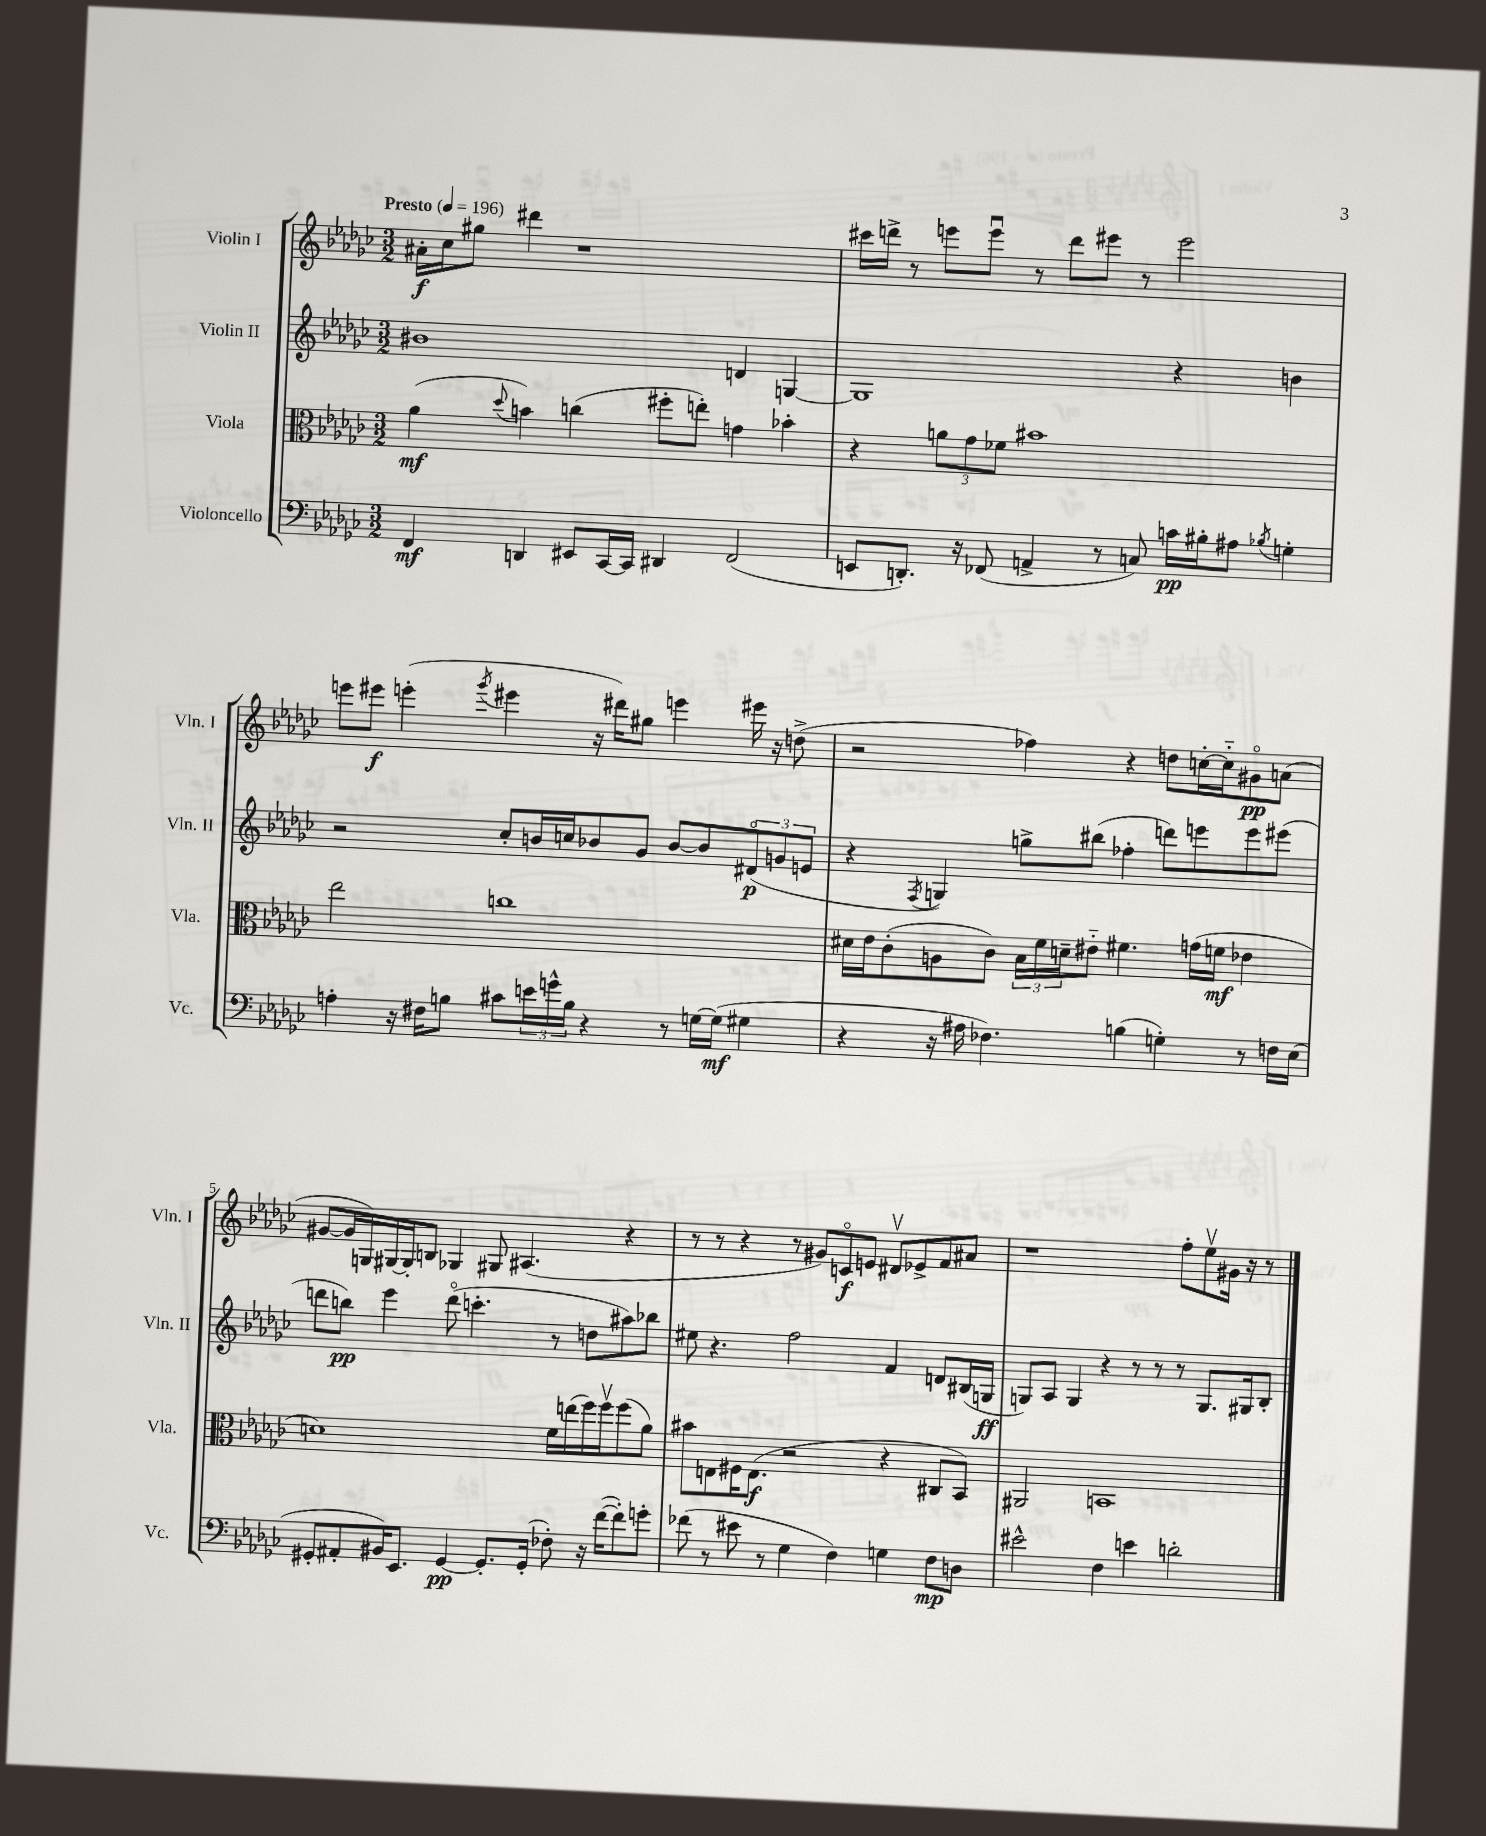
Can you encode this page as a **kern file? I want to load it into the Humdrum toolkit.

**kern	**kern	**kern	**kern
*staff4	*staff3	*staff2	*staff1
*clefF4	*clefC3	*clefG2	*clefG2
*k[b-e-a-d-g-c-]	*k[b-e-a-d-g-c-]	*k[b-e-a-d-g-c-]	*k[b-e-a-d-g-c-]
*M3/2	*M3/2	*M3/2	*M3/2
*MM196	*MM196	*MM196	*MM196
4FF	(4a-	1b#	16a#'
.	.	.	16cc-
.	.	.	8gg#
.	8qqdd-	.	.
4DD	4b)	.	4ddd#
8EE#	(4cc	.	1r
[16CC-	.	.	.
16CC-]	.	.	.
4DD#	8ff#'	.	.
.	8ee')	.	.
(2FF	4g	4d	.
.	4b-'	[4G	.
=	=	=	=
8EE	4r	1G]	16ccc#
.	.	.	16ddd^
8.DD')	.	.	8r
.	12a	.	8eee
16r	.	.	.
.	12g-	.	.
(8FF-	.	.	8eeeu
.	12f-	.	.
4AA^	1b#	.	8r
.	.	.	8ddd
8r	.	.	8eee#
8C)	.	.	8r
16c	.	4r	2eee#
16B#'	.	.	.
8A#	.	.	.
8qB-	.	.	.
4G'	.	4b	.
=	=	=	=
4A'	2ee-	2r	8eee
.	.	.	8eee#
16r	.	.	(4eee'
16F#	.	.	.
8B	.	.	.
.	.	.	8qggg-
8c#	1cc	8cc-'	4eee#
24e	.	16b	.
24g^^	.	.	.
.	.	16cc	.
24B	.	.	.
4r	.	8b-	16r
.	.	.	16ddd#)
.	.	8g-	8gg#
8r	.	[8b-	4eee
[16G	.	8b-]	.
(16G]	.	.	.
4G#	.	(12d#o	16eee#
.	.	.	16r
.	.	12g	.
.	.	.	(8dd^
.	.	12e	.
=	=	=	=
4r	16d#	4r	2r
.	16e-	.	.
.	(8c-'	.	.
.	.	8qF	.
16r	8A	4G)	.
16A#	.	.	.
4.F-)	8c-)	.	.
.	24B-	8gg^	4ff-)
.	24f	.	.
.	24d~	.	.
.	8e#'~	(8bb#	.
(4B	4.f#	4ff-'	4r
4G')	.	8ddd)	8dd
.	(16g	8eee	[16cc'
.	16f	.	16cc'~]
8r	4e-	8eee	8g#o
16F	.	(8eee#	(8a
(16E-	.	.	.
=	=	=	=
8GG#'	1d)	8ddd	[8g#
8AA#'	.	8bb)	16g#]
.	.	.	16G)
16BB#)	.	4eee-	[16G#
8.EE-	.	.	16G#']
.	.	.	8B
[4GG#	.	(8dddo	4G-
.	.	4.ccc'	.
8.GG#']	.	.	8G#
.	.	.	(4.A#
(16GG#'	.	.	.
8F-')	16f	8r	.
.	(16ee	.	.
16r	16ff)	8dd	.
([16f	16ffv	.	.
8f'])	(8ff	8aa#)	4r
8g'	8a-)	8bb-	.
=	=	=	=
(8f-	8b#	8ee#	8r
8r	8E	4.r	8r
8e#	16F#	.	4r
.	(8.E	.	.
8r	.	.	.
4G-	2r	2ff	8r
.	.	.	8g#)
4F)	.	.	8co
.	.	.	8e
4G	4r	4f	8d#v
.	.	.	8e-^
8F	8C#	8d	8f
8D	8BB-)	(16B#	8a#
.	.	16G	.
=	=	=	=
2e#^^	2AA#	8G)	1r
.	.	8A-	.
.	.	4G	.
4F	1BB	4r	.
4e	.	8r	.
.	.	8r	.
2d'	.	8r	8ff'
.	.	8.G	8ee-v
.	.	.	16g#
.	.	16G#	16r
.	.	8B-'	8r
==	==	==	==
*-	*-	*-	*-
